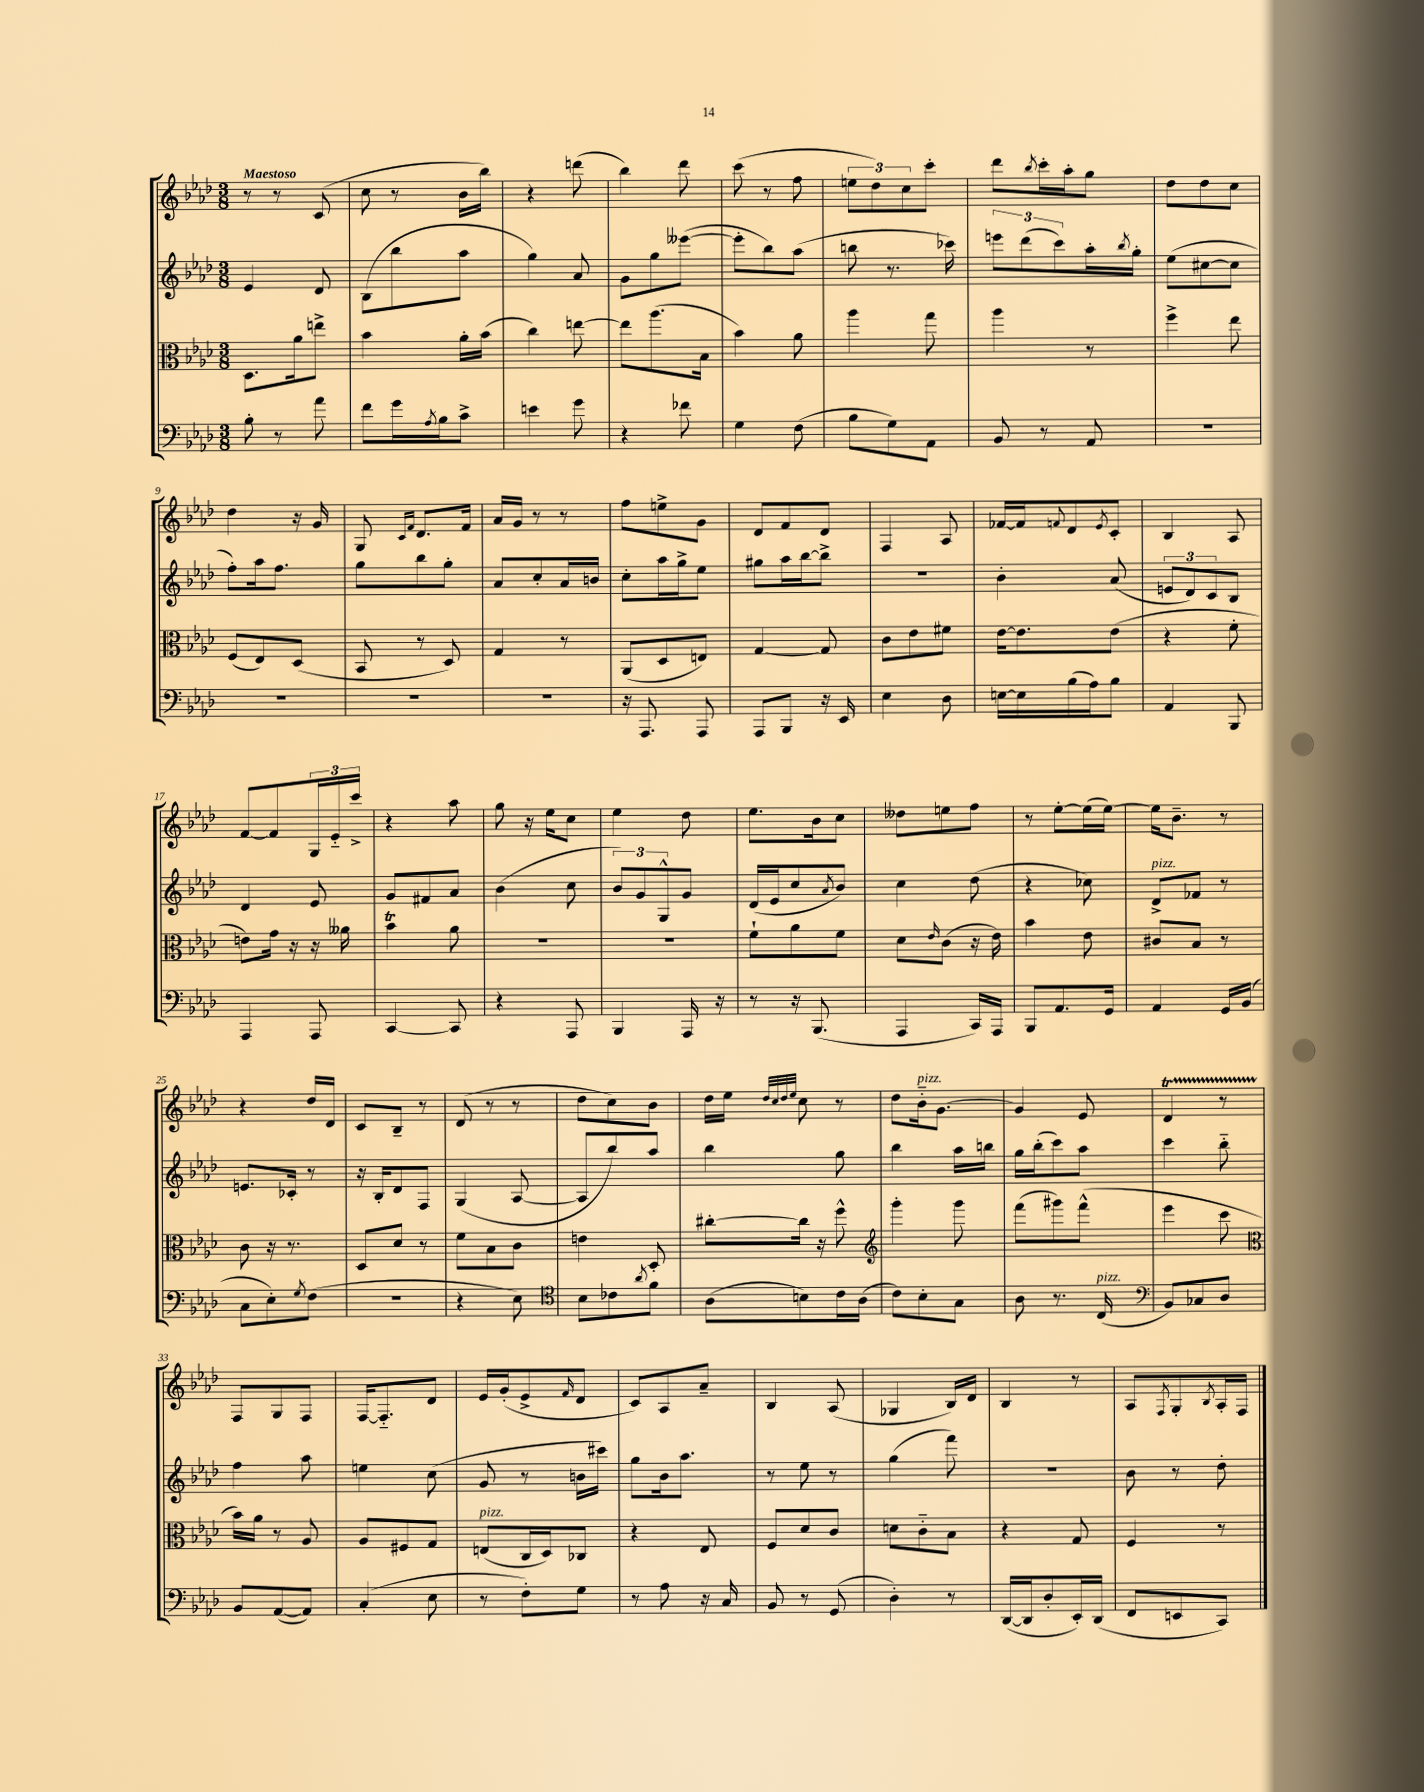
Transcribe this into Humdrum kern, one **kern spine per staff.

**kern	**kern	**kern	**kern
*part4	*part3	*part2	*part1
*staff4	*staff3	*staff2	*staff1
*clefF4	*clefC3	*clefG2	*clefG2
*k[b-e-a-d-]	*k[b-e-a-d-]	*k[b-e-a-d-]	*k[b-e-a-d-]
*M3/8	*M3/8	*M3/8	*M3/8
=1	=1	=1	=1
!	!	!	!LO:TX:a:B:t=Maestoso
8B-'\	8.D-\L	4e-/	8r
8r	.	.	8r
.	16a-\k	.	.
8a-\	8een^\J	8d-/	(8c/
=2	=2	=2	=2
8f\L	4b-\	(8B-\L	8cc\
16g\L	.	8bb-\	8r
8qA-/	.	.	.
16B-\J	.	.	.
8c^\J	16a-'\LL	8aa-\J	16b-\LL
.	(16b-\JJ	.	16bb-\JJ)
=3	=3	=3	=3
4en\	4cc\)	4gg\)	4r
8g\	[8een\	8a-/	(8dddn\
=4	=4	=4	=4
4r	8ee\L]	8g\L	4bb-\)
.	(8.aa-\	8gg\	.
8f-X\	.	([8eee--X\J	8ddd-\
.	16B-\Jk	.	.
=5	=5	=5	=5
4G\	4b-\)	8eee--'\L]	(8ccc\
.	.	8bb-\)	8r
(8F\	8a-\	(8aa-\J	8ff\
=6	=6	=6	=6
8B-\L	4aa-\	8bbn\	12een\L
.	.	.	12dd-\)
8G\)	.	8.r	.
.	.	.	12cc\
8AA-\J	8gg\	.	8ccc'\J
.	.	16ccc-X\)	.
=7	=7	=7	=7
8BB-/	4aa-\	12eeen\L	8ddd-\L
.	.	(12ddd-\	.
.	.	.	8qbb-/
8r	.	.	16ccc'\L
.	.	12ccc\)	.
.	.	.	16aa-'\J
8AA-/	8r	16aa-'\L	8gg\J
.	.	8qbb-/	.
.	.	16gg'\JJ	.
=8	=8	=8	=8
4.r	4ff^\	(8ee-\L	8dd-\L
.	.	[8cc#X\	8dd-\
.	8ee-\	8cc#\J]	8cc\J
!!LO:LB:g=z
=9	=9	=9	=9
4.r	(8F/L	8ff'\L)	4dd-\
.	8E-/)	16aa-\k	.
.	.	8.ff\J	.
.	(8D-/J	.	16r
.	.	.	16g/
=10	=10	=10	=10
4.r	8BB-/	8gg\L	8G/
.	.	.	16qqc/LL
.	.	.	16qqf/JJ
.	8r	8bb-\	8.d-/L
.	8D-/)	8gg'\J	.
.	.	.	16f/Jk
=11	=11	=11	=11
4.r	4G/	8a-/L	16a-/LL
.	.	.	16g/JJ
.	.	8cc'/	8r
.	8r	16a-/L	8r
.	.	16bn/JJ	.
=12	=12	=12	=12
16r	(8AA-/L	8cc'\L	8ff\L
8.AAA-/	.	.	.
.	8D-/	16aa-\L	8een^\
.	.	16gg^\J	.
8AAA-/	8En/J)	8ee-\J	8g\J
=13	=13	=13	=13
8AAA-/L	[4G/	8gg#X\L	8d-/L
8BBB-/J	.	16aa-\L	8f/
.	.	[16bb-\J	.
16r	8G/]	8bb-^\J]	8d-/J
16EE-/	.	.	.
=14	=14	=14	=14
4E-\	8c\L	4.r	4F/
.	8e-\	.	.
8D-\	8f#X\J	.	8A-/
=15	=15	=15	=15
[16En\LL	[16e-\KL	4b-'\	[16f-X/LL
16E\]	8.e-\]	.	16f-/J]
.	.	.	8qqfn/
(16B-\	.	.	8d-/
16A-\J)	.	.	.
.	.	.	8qe-/
8B-\J	(8e-\J	(8a-/	8c'/J
=16	=16	=16	=16
4AA-/	4r	12en/L	4B-/
.	.	12d-/)	.
.	.	12c/	.
8BBB-/	8f'\	8B-/J	8A-/
!!LO:LB:g=z
=17	=17	=17	=17
4AAA-/	8en\L)	4d-/	[8f/L
.	16g\Jk	.	8f/]
.	16r	.	.
8AAA-/	16r	8e-/	24G/L
.	.	.	24e-/
.	16a--X\	.	.
.	.	.	24ccc^/JJ
=18	=18	=18	=18
[4CC/	4b-T\	8g/L	4r
.	.	8f#X/	.
8CC/]	8a-\	8a-/J	8aa-\
=19	=19	=19	=19
4r	4.r	(4b-\	8gg\
.	.	.	16r
.	.	.	16ee-\KL
8AAA-/	.	8cc\	8cc\J
=20	=20	=20	=20
4BBB-/	4.r	12b-/L)	4ee-\
.	.	12g/	.
.	.	12G^^/	.
16AAA-/	.	8g/J	8dd-\
16r	.	.	.
=21	=21	=21	=21
8r	8f`\L	(16d-/LL	8.ee-\L
.	.	16e-/J	.
16r	8a-\	8cc/	.
(8.BBB-/	.	.	16b-\k
.	.	8qa-/	.
.	8f\J	8b-/J)	8cc\J
=22	=22	=22	=22
4AAA-/	8d-\L	4cc\	8dd--X\L
.	16qqe-/	.	.
.	(8c\J	.	8een\
16CC/LL)	16r	(8dd-\	8ff\J
16AAA-/JJ	16e-\)	.	.
=23	=23	=23	=23
8BBB-/L	4b-\	4r	8r
8.AA-/	.	.	[8ee-'\L
.	8e-\	8cc-X\)	(16ee-\L]
16GG/Jk	.	.	[16ee-\JJ)
=24	=24	=24	=24
!	!	!LO:TX:a:i:t=pizz.	!
4AA-/	8c#X/L	8d-^/L	16ee-\KL]
.	.	.	8.b-~\J
.	8B-/J	8f-X/J	.
16GG/LL	8r	8r	8r
(16BB-/JJ	.	.	.
!!LO:LB:g=z
=25	=25	=25	=25
8C\L	8c\	8.en/L	4r
8E-'\)	16r	.	.
.	8.r	16c-X'/Jk	.
8qG/	.	.	.
(8F\J	.	8r	16dd-/LL
.	.	.	16d-/JJ
=26	=26	=26	=26
4.r	8D-/L	16r	8c/L
.	.	16B-'/KL	.
.	8d-/J	8d-/	8B-~/J
.	8r	8F/J	8r
=27	=27	=27	=27
4r	8f\L	(4G/	(8d-/
.	8B-\	.	8r
8E-\)	8c\J	[8A-/	8r
=28	=28	=28	=28
*clefC4	*	*	*
8B-\L	4en\	8A-/L]	8dd-\L
8c-X\	.	8bb-/)	8cc\)
8qa-/	.	.	.
8f\J	8D-'/	8aa-/J	8b-\J
=29	=29	=29	=29
(8A-\L	[8cc#X'\L	4bb-\	16dd-\LL
.	.	.	16ee-\JJ
.	.	.	32qqdd-/LLL
.	.	.	32qqcc/
.	.	.	32qqdd-/
.	.	.	32qqee-/JJJ
8Bn\)	16cc#\Jk]	.	8cc\
.	16r	.	.
16c\L	8ff^^\	8gg\	8r
(16A-\JJ	.	.	.
=30	=30	=30	=30
*	*clefG2	*	*
8c\L)	4ggg'\	4bb-\	8dd-\L
!	!	!	!LO:TX:a:i:t=pizz.
8B-'\	.	.	16b-\k
.	.	.	[8.g\J
8G\J	8ggg\	16aa-\LL	.
.	.	16bbn\JJ	.
=31	=31	=31	=31
8A-\	(8fff\L	16gg\LL	4g/]
.	.	(16bb-'\J	.
8.r	8ggg#X\)	8ccc\)	.
.	(8fff^^\J	8aa-\J	8e-/
!LO:TX:a:i:t=pizz.	!	!	!
(16C/	.	.	.
=32	=32	=32	=32
*clefF4	*	*	*
8BB-/L)	4eee-\	4ccc\	4d-T/
8C-X/	.	.	.
8D-/J	8ccc\	8bb-\	8r
!!LO:LB:g=z
=33	=33	=33	=33
*	*clefC3	*	*
8BB-/L	16b-\LL)	4ff\	8F/L
.	16a-\JJ	.	.
([8AA-/	8r	.	8G/
8AA-/J])	8A-/	8aa-\	8F/J
=34	=34	=34	=34
(4C'/	8A-/L	4een\	[16F/KL
.	.	.	8.F/]
.	8F#X/	.	.
8E-\	8G/J	(8cc\	8d-/J
=35	=35	=35	=35
!	!LO:TX:a:i:t=pizz.	!	!
8r	(8En/L	8g/	16e-/LL
.	.	.	(16g'/J
8F'\L)	16C/L	8r	8e-^/
.	16D-/J)	.	.
.	.	.	16qqf/
8G\J	8C-X/J	16bn\LL	8d-/J
.	.	16ccc#X\JJ)	.
=36	=36	=36	=36
8r	4r	8gg\L	8c/L)
8A-\	.	16b-\k	8A-/
.	.	8.aa-\J	.
16r	8E-/	.	8a-~/J
16C/	.	.	.
=37	=37	=37	=37
8BB-/	8F/L	8r	4B-/
8r	8d-/	8ee-\	.
(8GG/	8c/J	8r	(8A-/
=38	=38	=38	=38
4D-'\)	8dn\L	(4gg\	4G-X/
.	8c\	.	.
8r	8B-\J	8fff\)	16B-/LL)
.	.	.	16d-/JJ
=39	=39	=39	=39
([16DD-/LL	4r	4.r	4B-/
16DD-/J]	.	.	.
8D-'/	.	.	.
16EE-'/L)	8G/	.	8r
(16DD-/JJ	.	.	.
=40	=40	=40	=40
8FF/L	4F/	8b-\	8A-/L
.	.	.	8qF/
8EEn/	.	8r	8G'/
.	.	.	8qB-/
8CC/J)	8r	8dd-'\	16A-'/L
.	.	.	16F/JJ
==	==	==	==
*-	*-	*-	*-
